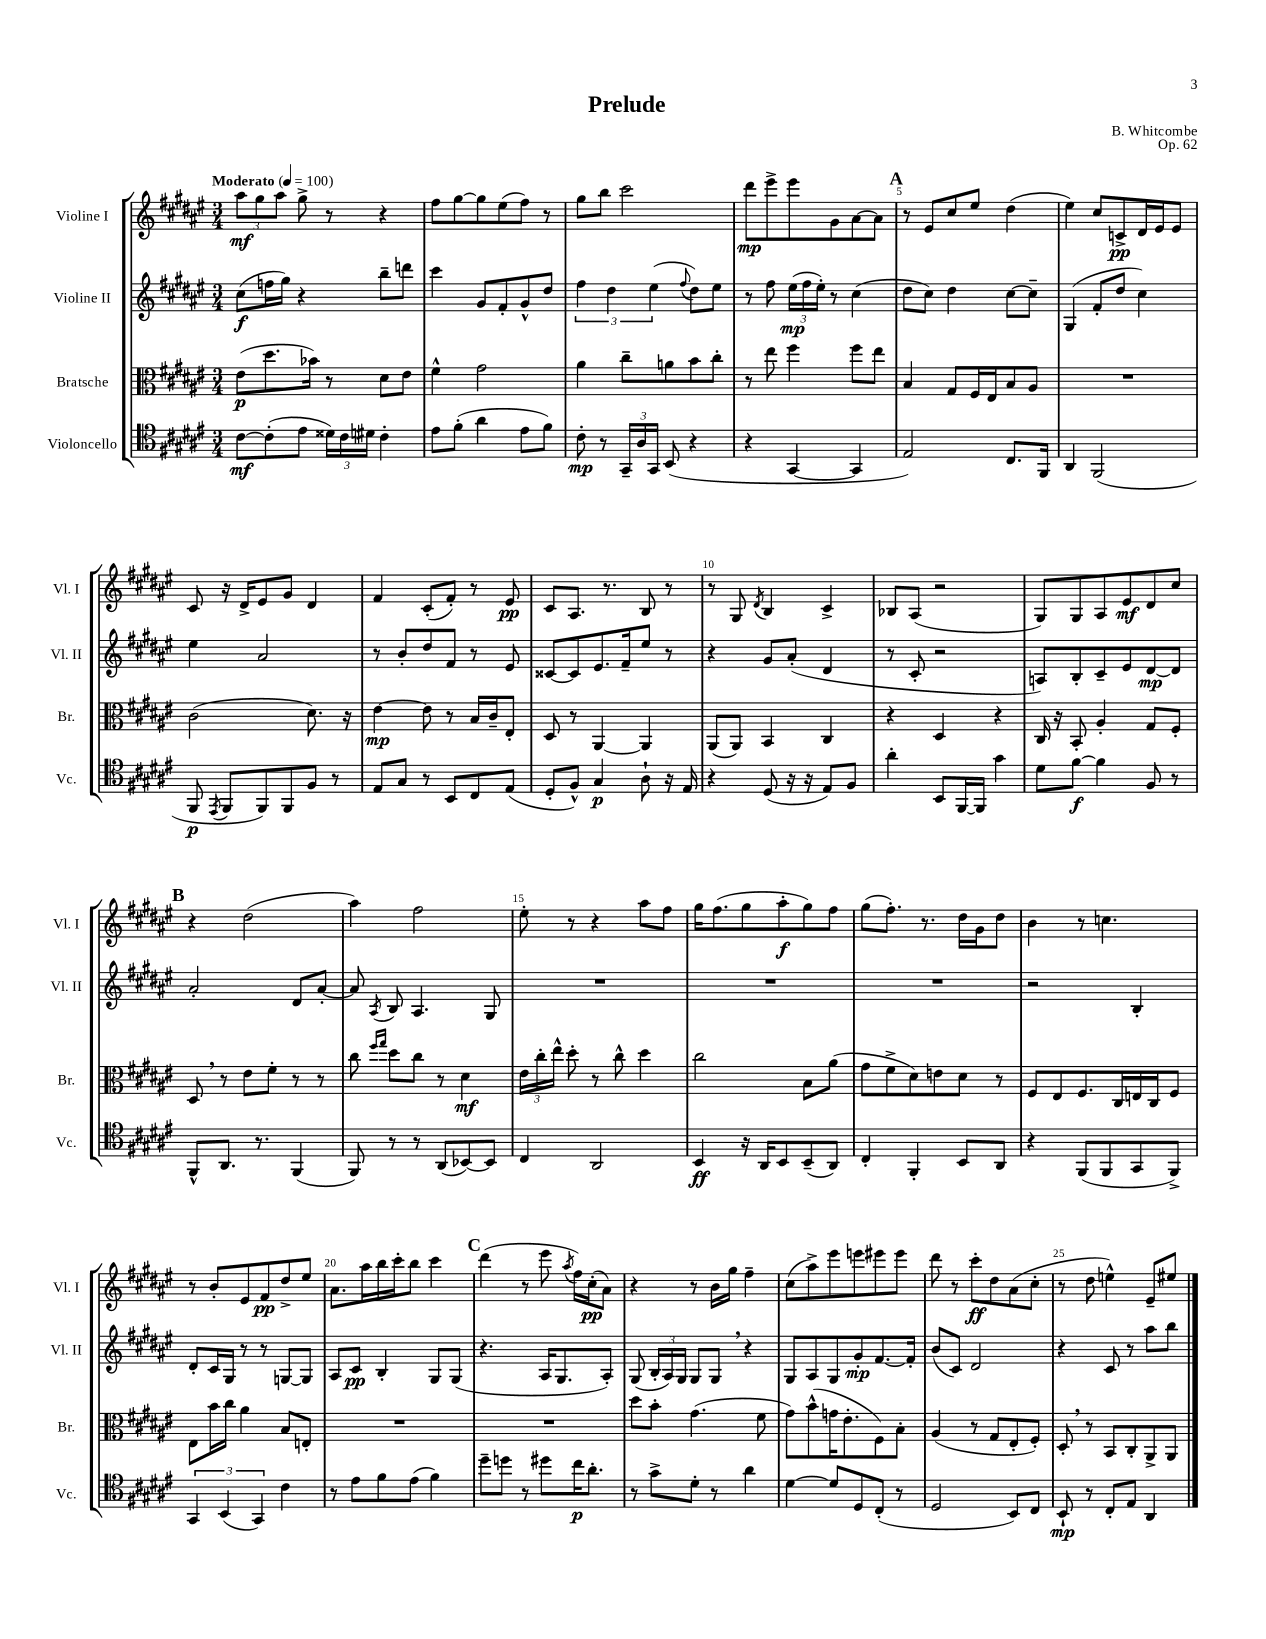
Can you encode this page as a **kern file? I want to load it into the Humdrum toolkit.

**kern	**kern	**kern	**kern
*staff4	*staff3	*staff2	*staff1
*clefC4	*clefC3	*clefG2	*clefG2
*k[f#c#g#d#a#e#]	*k[f#c#g#d#a#e#]	*k[f#c#g#d#a#e#]	*k[f#c#g#d#a#e#]
*M3/4	*M3/4	*M3/4	*M3/4
*MM100	*MM100	*MM100	*MM100
[8c#	(8e#	(8cc#	12aa#
.	.	.	12gg#
(8c#']	8.dd#	16ff	.
.	.	.	12aa#
.	.	16gg#)	.
8e#	.	4r	8gg#^
.	16b-)	.	.
24d##)	8r	.	8r
24c#	.	.	.
24d#	.	.	.
4c#'	8d#	8bb~	4r
.	8e#	8ddd	.
=	=	=	=
8e#	4f#^^	4ccc#	8ff#
(8f#'	.	.	[8gg#
4a#	2g#	8g#	8gg#]
.	.	8f#'	(8ee#
8e#	.	8g#^^	8ff#)
8f#)	.	8dd#	8r
=	=	=	=
8c#'	4a#	6ff#	8gg#
8r	.	.	8bb
.	.	6dd#	.
24GG#~	8cc#~	.	2ccc#
24A#	.	.	.
24GG#	.	(6ee#	.
(8BB	8a	.	.
.	.	8qqff#	.
4r	8b	8dd#)	.
.	8cc#'	8ee#	.
=	=	=	=
4r	8r	8r	8ddd#
.	8ee#	8ff#	8eee#^
[4GG#	4ff#	(24ee#	8eee#
.	.	24ff#	.
.	.	24ee#')	.
.	.	8r	8g#
4GG#]	8ff#	(4cc#	[8a#
.	8ee#	.	8a#]
=	=	=	=
2E#)	4B	8dd#	8r
.	.	8cc#)	8e#
.	8G#	4dd#	8cc#
.	16F#	.	8ee#
.	16E#	.	.
8.C#	8B	[8cc#	(4dd#
.	8A#	8cc#~]	.
16FF#	.	.	.
=	=	=	=
4AA#	2.r	(4G#	4ee#)
(2FF#	.	8f#'	8cc#
.	.	8dd#	8c^
.	.	4cc#)	16d#
.	.	.	16e#
.	.	.	8e#
=	=	=	=
8FF#	(2c#	4ee#	8c#
8qEE#	.	.	.
8FF#	.	.	16r
.	.	.	16d#^
8FF#)	.	2a#	8e#
8FF#	.	.	8g#
8F#	8.d#)	.	4d#
8r	.	.	.
.	16r	.	.
=	=	=	=
8E#	[4e#	8r	4f#
8G#	.	8b'	.
8r	8e#]	8dd#	(8c#'
8BB	8r	8f#	8f#')
8C#	16B	8r	8r
.	16c#~	.	.
(8E#	8E#'	8e#	8e#
=	=	=	=
8D#'	8D#	[8c##	8c#
8F#^^)	8r	8c##]	8.A#
4G#	[4AA#	8.e#	.
.	.	.	8.r
.	.	16f#~	.
8A#`	4AA#]	8ee#	8B
16r	.	8r	8r
16E#	.	.	.
=	=	=	=
4r	(8AA#	4r	8r
.	8AA#)	.	8G#
.	.	.	8qd#
(8D#	4BB	8g#	4B
16r	.	(8a#'	.
16r	.	.	.
8E#)	4C#	4d#	4c#^
8F#	.	.	.
=	=	=	=
4a#'	4r	8r	8B-
.	.	8c#'	(8A#
8BB	4D#	2r	2r
[16FF#	.	.	.
16FF#]	.	.	.
4g#	4r	.	.
=	=	=	=
8d#	16C#	8A)	8G#)
.	16r	.	.
[8f#	8BB'	8B'	8G#
4f#]	4A#'	8c#~	8A#
.	.	8e#	8e#
8F#	8G#	[8d#	8d#
8r	8F#'	8d#]	8cc#
=	=	=	=
8FF#^^	8D#	2a#'	4r
8.AA#	8r	.	.
.	8e#	.	(2dd#
8.r	.	.	.
.	8f#'	.	.
(4FF#	8r	8d#	.
.	8r	[8a#'	.
=	=	=	=
8FF#)	8cc#	8a#]	4aa#)
.	16qqff#	.	.
.	16qqgg#	8qA#	.
8r	8dd#	8B	.
8r	8cc#	4.A#	2ff#
(8AA#	8r	.	.
[8BB-)	4d#	.	.
8BB-]	.	8G#	.
=	=	=	=
4C#	24e#	2.r	8ee#'
.	24cc#'	.	.
.	24ee#^^	.	.
.	8dd#'	.	8r
2AA#	8r	.	4r
.	8cc#^^	.	.
.	4dd#	.	8aa#
.	.	.	8ff#
=	=	=	=
4BB	2cc#	2.r	16gg#
.	.	.	(8.ff#
16r	.	.	8gg#
16AA#	.	.	.
8BB	.	.	8aa#'
(8BB~	8B	.	8gg#)
8AA#)	(8a#	.	8ff#
=	=	=	=
4C#'	8g#	2.r	(8gg#
.	8f#^	.	8.ff#')
4FF#'	8d#)	.	.
.	.	.	8.r
.	8e	.	.
8BB	8d#	.	16dd#
.	.	.	16g#
8AA#	8r	.	8dd#
=	=	=	=
4r	8F#	2r	4b
.	8E#	.	.
(8FF#	8.F#	.	8r
8FF#	.	.	4.cc
.	16C#	.	.
8GG#	16E	4B'	.
.	16C#	.	.
8FF#^)	8F#	.	.
=	=	=	=
6GG#	8E#	8d#'	8r
.	16b	16c#	8b'
(6BB	.	.	.
.	16cc#	16G#	.
.	4a#	8r	8e#
6GG#)	.	.	.
.	.	8r	8f#
4c#	8B	[8G	8dd#^
.	8E'	8G]	8ee#
=	=	=	=
8r	2.r	8A#	8.a#
8e#	.	8c#	.
.	.	.	16aa#
8f#	.	4B'	16bb
.	.	.	16ccc#'
(8e#	.	.	8bb
4f#)	.	8G#	4ccc#
.	.	(8G#	.
=	=	=	=
8dd#~	2.r	4.r	(4ddd#
8dd	.	.	.
8r	.	.	8r
8dd#	.	16A#	8eee#
.	.	8.G#	.
.	.	.	8qaa#
16cc#	.	.	16ff#)
8.a#'	.	.	(16cc#'
.	.	8A#')	8a#)
=	=	=	=
8r	8dd#	(8G#	4r
8g#^	8b'	24B'	.
.	.	24A#)	.
.	.	24G#	.
8d#'	(4.g#	8G#	8r
8r	.	8G#	16b
.	.	.	16gg#
4a#	.	4r	4ff#~
.	8f#	.	.
=	=	=	=
[4d#	8g#)	8G#	(8cc#
.	(8b^^	8A#	8aa#^)
8d#]	16g	8G#	8eee#
.	8.e#'	.	.
8D#	.	8g#'	8eee
(8C#'	8F#)	[8.f#	8eee#
8r	8B'	.	8eee#
.	.	16f#']	.
=	=	=	=
2D#	(4A#	(8b	8ddd#
.	.	8c#)	8r
.	8r	2d#	8ccc#'
.	8G#	.	8dd#
8BB)	8E#'	.	(8a#
8C#	8F#')	.	8cc#'
=	=	=	=
8BB`	8D#'	4r	8r
8r	8r	.	8dd#
8C#'	8BB	8c#	4ee^^)
8E#	8C#'	8r	.
4AA#	8AA#^	8aa#	8e#~
.	8AA#	8bb	8ee#
==	==	==	==
*-	*-	*-	*-
